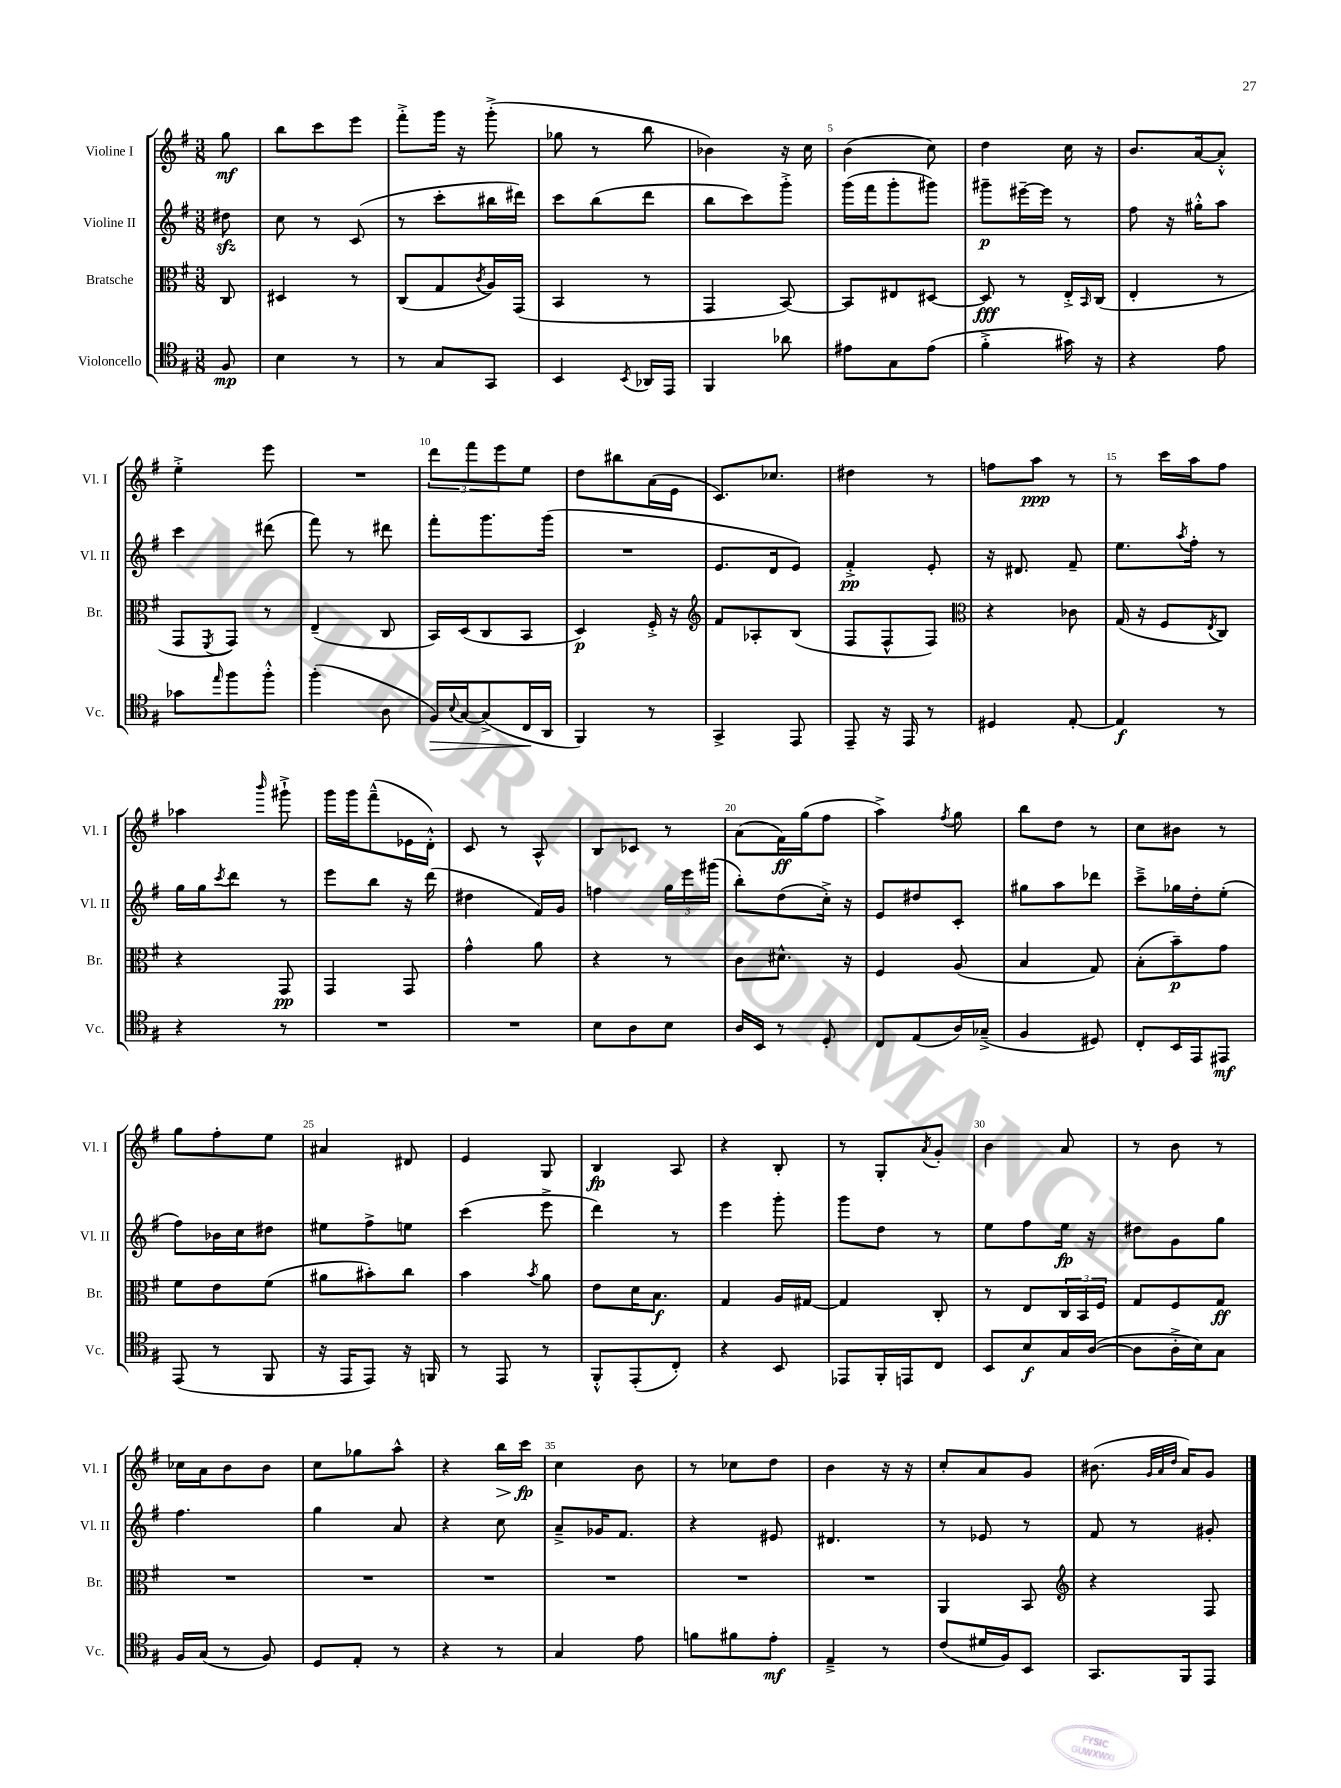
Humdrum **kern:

**kern	**kern	**kern	**kern
*staff4	*staff3	*staff2	*staff1
*clefC4	*clefC3	*clefG2	*clefG2
*k[f#]	*k[f#]	*k[f#]	*k[f#]
*M3/8	*M3/8	*M3/8	*M3/8
8F#	8C	8dd#	8gg
=	=	=	=
4B	4D#	8cc	8bb
.	.	8r	8ccc
8r	8r	(8c	8eee
=	=	=	=
8r	(8C	8r	8fff#'^
8G	8G	8ccc'	16ggg
.	.	.	16r
.	8qc	.	.
8GG	16A)	16bb#	(8ggg'^
.	(16GG	16ddd#)	.
=	=	=	=
4BB	4BB	8ccc	8gg-
.	.	(8bb	8r
8qBB	.	.	.
16AA-	8r	8ddd	8bb
16EE	.	.	.
=	=	=	=
4FF#	4GG	8bb	4b-)
.	.	8ccc)	.
8a-	[8BB)	8ggg'^	16r
.	.	.	16cc
=	=	=	=
8e#	8BB]	(16ggg	(4b
.	.	16fff#	.
8G	8E#	8ggg'	.
(8e#	[8D#	8ggg#)	8cc)
=	=	=	=
4f#'^	8D#]	8ggg#~	4dd
.	8r	[16eee#~	.
.	.	16eee#]	.
16g#)	16E'^	8r	16cc
.	16qqBB	.	.
16r	(16C	.	16r
=	=	=	=
4r	4E'	8ff#	8.b
.	.	16r	.
.	.	16gg#'^^	[16a
8e	8r	8aa	8a'^^]
=	=	=	=
8g-	8GG	4ccc	4ee'^
16qqee	8qFF#	.	.
8ff#	8GG)	.	.
8ff#'^^	8r	(8ddd#	8eee
=	=	=	=
(4ff#'	(4E~	8fff#)	4.r
.	.	8r	.
8A	8C	8ddd#	.
=	=	=	=
16F#)	16BB)	8fff#'	12ddd
8qqB	.	.	.
[16G	(16D	.	.
.	.	.	12fff#
(8G^]	8C	8.ggg	.
.	.	.	12eee
16C	8BB	.	8ee
16AA	.	(16ggg	.
=	=	=	=
4FF#)	4D)	4.r	8dd
.	.	.	8bb#
8r	16F#'^	.	(16a
.	16r	.	16e
=	=	=	=
*	*clefG2	*	*
4GG^	8f#	8.e	8.c)
.	8A-'	.	.
.	.	16d	8.cc-
8EE	(8B	8e)	.
=	=	=	=
8EE~	8F#	4f#'^	4dd#
16r	8F#^^	.	.
16EE	.	.	.
8r	8F#)	8e'	8r
=	=	=	=
*	*clefC3	*	*
4D#	4r	16r	8ff
.	.	8.d#	.
.	.	.	8aa
[8E'	8c-	8f#~	8r
=	=	=	=
4E]	(16G	8.ee	8r
.	16r	.	.
.	8F#	.	16ccc
.	.	8qaa	.
.	.	16ff#'	16aa
.	8qE	.	.
8r	8C)	8r	8ff#
=	=	=	=
4r	4r	16gg	4aa-
.	.	16gg	.
.	.	8qccc	.
.	.	8ddd	.
.	.	.	16qqbbb
8r	8GG	8r	8ggg#`^
=	=	=	=
4.r	4GG	8eee	16ggg
.	.	.	16ggg
.	.	8bb	(8fff#~^^
.	8GG	16r	16e-
.	.	(16ddd	16d'^^)
=	=	=	=
4.r	4g^^	4dd#	8c
.	.	.	8r
.	8a	16f#)	8A^^
.	.	16g	.
=	=	=	=
8B	4r	4ff	8B
8A	.	.	8c-
8B	8r	24gg	8r
.	.	24eee	.
.	.	(24ggg#	.
=	=	=	=
16A	8c	8bb')	(8a
16BB	.	.	.
8r	8.d#^^	(8dd	16f#)
.	.	.	(16gg
8D'	.	16cc'^)	8ff#
.	16r	16r	.
=	=	=	=
8C	4F#	8e	4aa^)
(8E	.	8dd#	.
.	.	.	8qff#
16A)	(8A	8c'	8gg
(16G-~^	.	.	.
=	=	=	=
4F#	4B	8gg#	8bb
.	.	8aa	8dd
8D#)	8G)	8ddd-	8r
=	=	=	=
8C'	(8B'	8ccc~^	8cc
16BB	8b~)	16gg-	8b#
16EE	.	16dd'	.
8EE#	8g	(8ee'	8r
=	=	=	=
(8EE	8f#	8ff#)	8gg
8r	8e	16b-	8ff#'
.	.	16cc	.
8FF#	(8f#	8dd#	8ee
=	=	=	=
16r	8a#	8ee#	4a#
16EE	.	.	.
8EE)	8b#')	8ff#^	.
16r	8cc	8ee	8d#
16FF	.	.	.
=	=	=	=
8r	4b	(4ccc	4e
8EE	.	.	.
.	8qb	.	.
8r	8a	8eee^	8G
=	=	=	=
8FF#'^^	8e	4ddd)	4B
(8EE'	16d	.	.
.	8.B	.	.
8C')	.	8r	8A
=	=	=	=
4r	4G	4eee	4r
8BB	16A	8ggg'	8B'
.	[16G#	.	.
=	=	=	=
8EE-	4G#]	8ggg	8r
16FF#'	.	8dd	8G'
16EE	.	.	.
.	.	.	8qa
8C	8C'	8r	8g'
=	=	=	=
8BB	8r	8ee	4b
8B	8E	8ff#	.
16G	24C	16ee	8a
.	24BB	.	.
([16A	.	16r	.
.	24F#	.	.
=	=	=	=
8A]	8G	8dd#	8r
16A'^	8F#	8g	8b
16B)	.	.	.
8G	8G	8gg	8r
=	=	=	=
16F#	4.r	4.ff#	16cc-
(16G	.	.	16a
8r	.	.	8b
8F#)	.	.	8b
=	=	=	=
8D	4.r	4gg	8cc
8E'	.	.	8gg-
8r	.	8a	8aa^^
=	=	=	=
4r	4.r	4r	4r
8r	.	8cc	16bb
.	.	.	16ccc
=	=	=	=
4G	4.r	8a~^	4cc
.	.	16g-	.
.	.	8.f#	.
8e	.	.	8b
=	=	=	=
8f	4.r	4r	8r
8f#	.	.	8cc-
8e'	.	8e#	8dd
=	=	=	=
4E~^	4.r	4.d#	4b
8r	.	.	16r
.	.	.	16r
=	=	=	=
(8c	4AA	8r	8cc'
16d#	.	8e-	8a
16F#)	.	.	.
8BB	8BB	8r	8g
=	=	=	=
*	*clefG2	*	*
8.GG	4r	8f#	(8.b#
.	.	8r	.
.	.	.	32qqg
.	.	.	32qqa
.	.	.	32qqdd
16FF#	.	.	16a)
8EE	8F#	8g#'	8g
==	==	==	==
*-	*-	*-	*-
